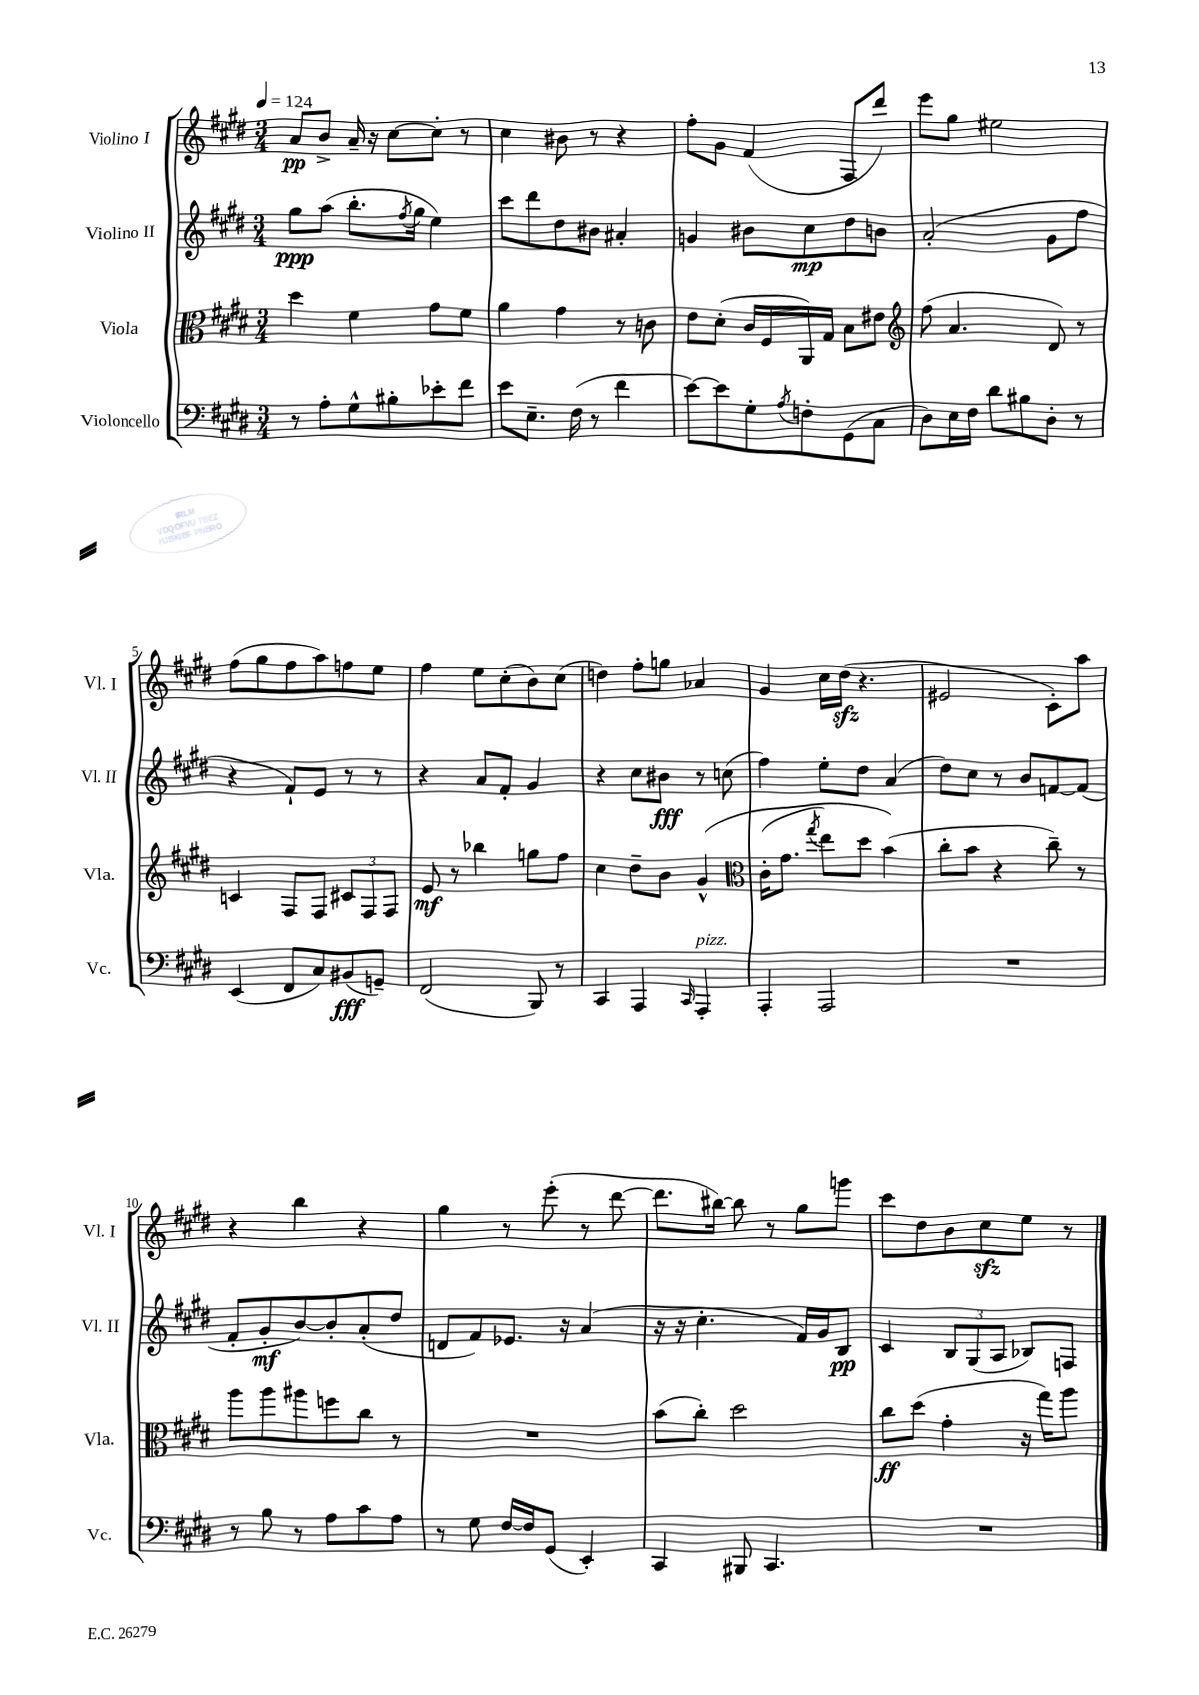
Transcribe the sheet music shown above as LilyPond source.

<<
\new StaffGroup <<
\new Staff = "s0" \with { instrumentName = "Violino I" shortInstrumentName = "Vl. I" } {
    \clef treble \key e \major \numericTimeSignature \time 3/4 \tempo 4 = 124
    a'8\pp b'8-> a'16-- r16 cis''8~ cis''8-. r8 |
    cis''4 bis'8 r8 r4 |
    fis''8-. gis'8 fis'4( fis8 dis'''8) |
    e'''8 gis''8 eis''2 |
    fis''8( gis''8 fis''8 a''8) f''8 e''8 |
    fis''4 e''8 cis''8-.( b'8) cis''8( |
    d''4) fis''8-. g''8 aes'4 |
    gis'4 cis''16 dis''16\sfz( r4. |
    eis'2 cis'8-.) a''8 |
    r4 b''4 r4 |
    gis''4 r8 e'''8-.( r8 dis'''8~ |
    dis'''8. bis''16~) bis''8 r8 gis''8 g'''8 |
    cis'''8 dis''8 b'8 cis''8\sfz e''8 r8 \bar "|." |
}
\new Staff = "s1" \with { instrumentName = "Violino II" shortInstrumentName = "Vl. II" } {
    \clef treble \key e \major \numericTimeSignature \time 3/4
    gis''8\ppp a''8( b''8.-. \acciaccatura { fis''8 } gis''16 e''4) |
    cis'''8 dis'''8 dis''8 bis'8 ais'4-. |
    g'4 bis'8 cis''8\mp dis''8 b'8 |
    a'2-.( gis'8 fis''8 |
    r4 fis'8-!) e'8 r8 r8 |
    r4 a'8 fis'8-. gis'4 |
    r4 cis''8 bis'8\fff r8 c''8( |
    fis''4) e''8-. dis''8 a'4( |
    dis''8) cis''8 r8 b'8 f'8~ f'8( |
    fis'8-. gis'8-.\mf b'8~) b'8-. a'8-.( dis''8 |
    d'8 fis'8) ees'8. r16 a'4( |
    r16 r16 cis''4.-. fis'16) gis'16 b8\pp |
    cis'4 \tuplet 3/2 { b8 gis8( a8 } bes8) f8 \bar "|." |
}
\new Staff = "s2" \with { instrumentName = "Viola" shortInstrumentName = "Vla." } {
    \clef alto \key e \major \numericTimeSignature \time 3/4
    dis''4 fis'4 gis'8 fis'8 |
    a'4 gis'4 r8 c'8 |
    e'8 dis'8-.( cis'16 fis16 a,16) gis16 b8 eis'8 |
    \clef treble fis''8( a'4. dis'8) r8 |
    c'4 fis8 fis8 \tuplet 3/2 { cis'8 fis8 fis8 } |
    e'8\mf r8 bes''4 g''8 fis''8 |
    cis''4 dis''8-- b'8 gis'4-^\( |
    \clef alto cis'16-.( gis'8. \acciaccatura { gis''8 } e''8) dis''8 b'4(\) |
    cis''8-. b'8 r4 cis''8--) r8 |
    a''8 a''8 ais''8 f''8 cis''8 r8 |
    R2. |
    b'8( cis''8-.) dis''2 |
    cis''8\ff dis''8( gis'4-. r16 gis''16) a''8 \bar "|." |
}
\new Staff = "s3" \with { instrumentName = "Violoncello" shortInstrumentName = "Vc." } {
    \clef bass \key e \major \numericTimeSignature \time 3/4
    r8 a8-. gis8-^ bis8-. ees'8-. fis'8 |
    e'8 e8.-- fis16( r8 fis'4 |
    e'8~) e'8 gis8-. \acciaccatura { a8 } f8-. gis,8( cis8 |
    dis8) e16 fis16 dis'8 bis8 dis8-. r8 |
    e,4( fis,8 cis8) bis,8\fff( g,8--) |
    fis,2( b,,8) r8 |
    cis,4 a,,4 \grace { cis,16 } a,,4-.^\markup { \italic "pizz." } |
    a,,4-. a,,2 |
    R2. |
    r8 b8 r8 a8 cis'8 a8 |
    r8 gis8 fis16~ fis16 gis,8( e,4-.) |
    cis,4 bis,,8 cis,4. |
    R2. \bar "|." |
}
>>
>>
